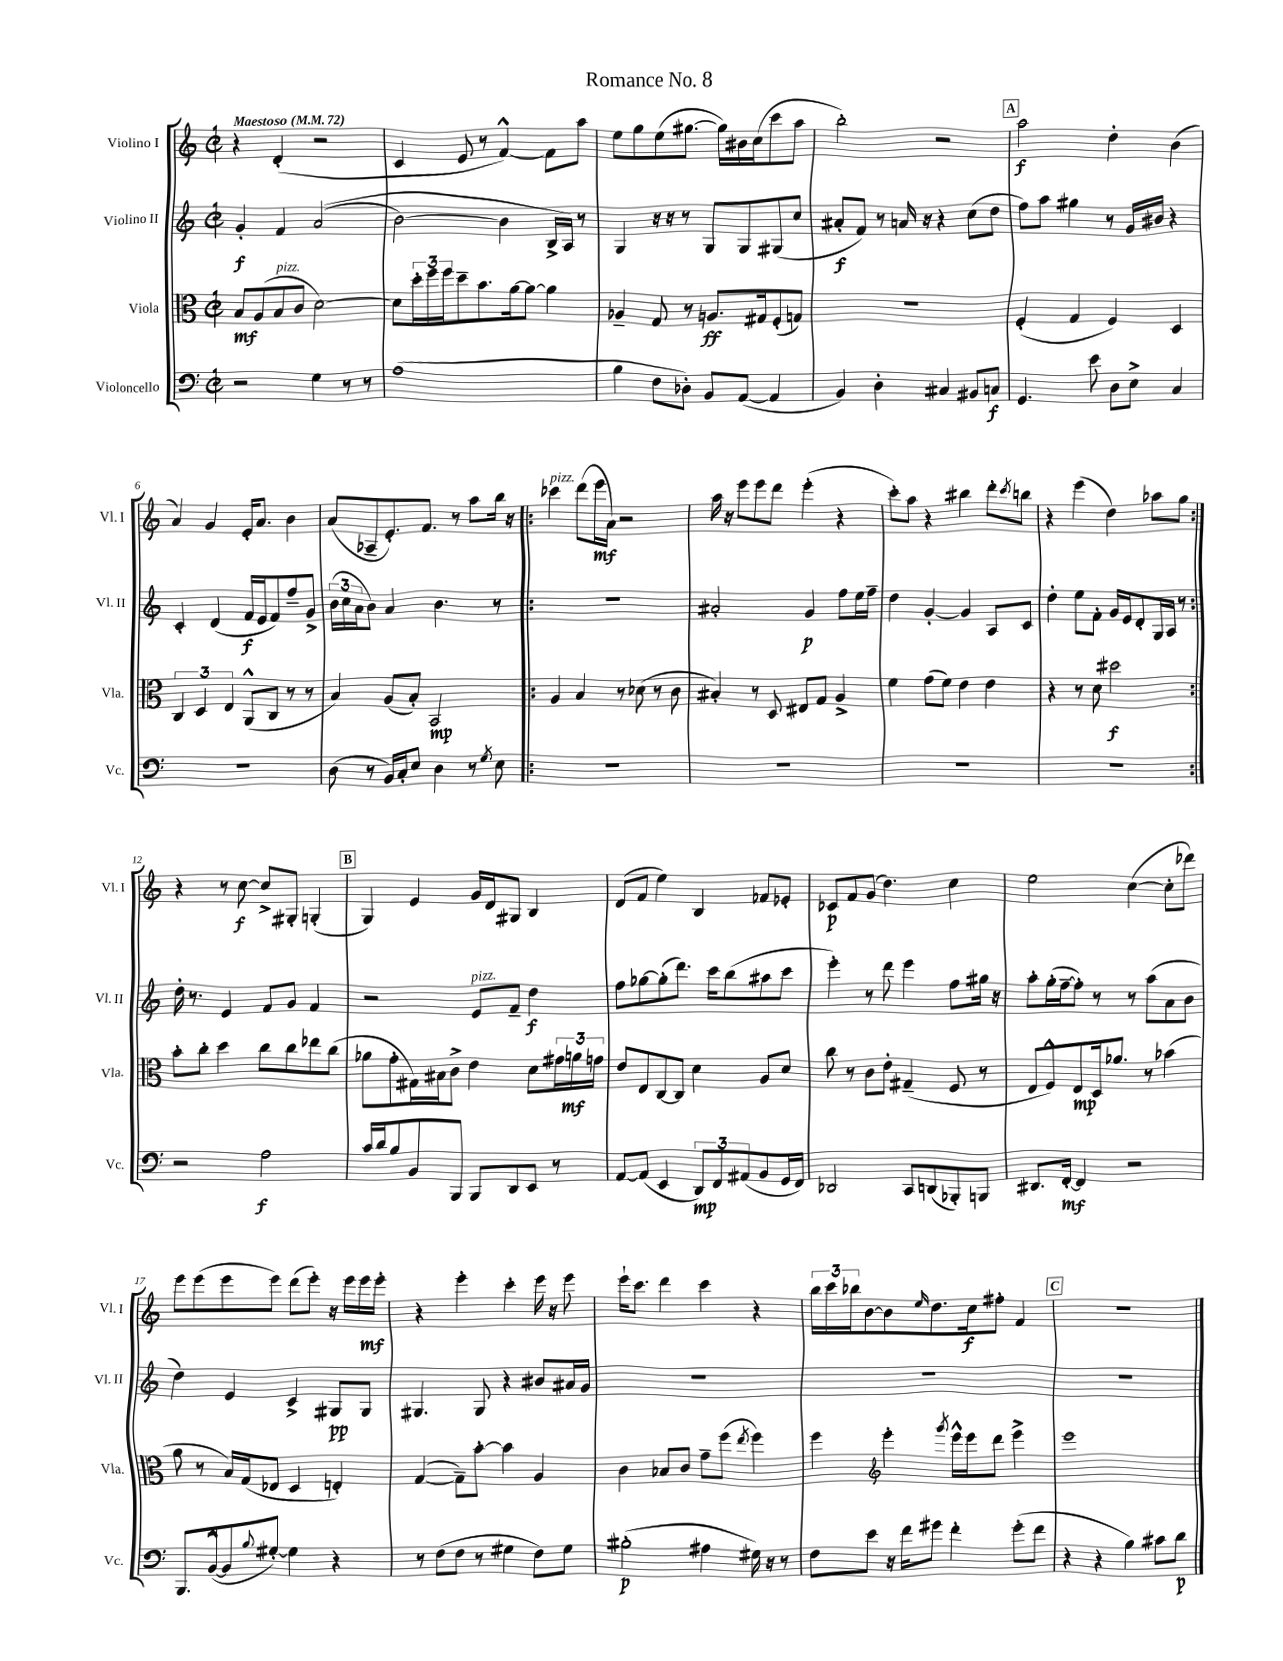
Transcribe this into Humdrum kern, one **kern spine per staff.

**kern	**kern	**kern	**kern
*staff4	*staff3	*staff2	*staff1
*clefF4	*clefC3	*clefG2	*clefG2
*k[]	*k[]	*k[]	*k[]
*M2/2	*M2/2	*M2/2	*M2/2
*met(c|)	*met(c|)	*met(c|)	*met(c|)
*MM72	*MM72	*MM72	*MM72
2r	8B	4g'	4r
.	(8A	.	.
.	8B	4f	(4d'
.	8c	.	.
4G	[2d)	&((2a	2r
8r	.	.	.
8r	.	.	.
=	=	=	=
(1A	8d]	[2b)	4c
.	24dd'	.	.
.	24ff	.	.
.	24ff	.	.
.	8dd~	.	8e
.	8.b	.	8r
.	.	4b]	[4f^^)
.	[16a	.	.
.	8a_	.	.
.	4a]	16B^	8f]
.	.	16A&)	.
.	.	8r	8aa
=	=	=	=
4B	4A-~	4G	8ee
.	.	.	8gg
8F	8G	16r	(8ee
.	.	16r	.
8D-')	8r	8r	[8.gg#
8BB	8.A	8G	.
.	.	.	16gg#])
([8AA	.	8G	16b#
.	16G#	.	(16cc
4AA]	(8F'	(8G#	8ccc
.	8G)	8cc	8aa
=	=	=	=
4BB)	1r	8a#'	2bb')
.	.	8f)	.
4D'	.	8r	.
.	.	16a	.
.	.	16r	.
4C#	.	4r	2r
8BB#	.	(8cc	.
8C	.	8dd	.
=	=	=	=
4.GG	(4F'	8ff)	2aa
.	.	8aa	.
.	4G	4gg#	.
8e	.	.	.
8D	4F)	8r	4dd'
8E^	.	16g	.
.	.	16b#	.
4C	4D	4r	(4b
=	=	=	=
1r	6C	4c'	4a)
.	6D	.	.
.	.	(4d	4g
.	6E	.	.
.	(8AA^^	16f	16e'
.	.	16e	8.a
.	8C	8f)	.
.	8r	8ff~	4b
.	8r	8g^	.
=	=	=	=
(8D	4B)	(24b	(8a
.	.	24cc	.
.	.	24a	.
8r	.	8b)	8A-~
16BB)	(8A	4a	8.e')
16C'	.	.	.
8E	8B')	.	.
.	.	.	8.f
4D	2BB	4.b	.
.	.	.	8r
8r	.	.	8aa
8qG	.	.	.
8E	.	8r	16bb
.	.	.	16r
=!|:	=!|:	=!|:	=!|:
1r	4A	1r	4ccc-
.	4B	.	(8ddd
.	.	.	16eee
.	.	.	16a)
.	8r	.	2r
.	(8d-	.	.
.	8r	.	.
.	8c	.	.
=	=	=	=
1r	4B#')	2a#'	16aa
.	.	.	16r
.	.	.	8eee
.	8r	.	8eee
.	8D	.	8ddd
.	8E#	4g	(4eee'
.	8G	.	.
.	4A^	8ff	4r
.	.	16ee	.
.	.	16ff~	.
=	=	=	=
1r	4f	4dd	8ccc')
.	.	.	8aa
.	(8g	[4g'	4r
.	8f)	.	.
.	4e	4g]	4bb#
.	4e	8A	8ddd'
.	.	.	8qccc
.	.	8c	8bb
=	=	=	=
1r	4r	4dd'	4r
.	8r	8ee	(4eee
.	8d	8f'	.
.	2dd#	16g	4dd)
.	.	16e	.
.	.	8d'	.
.	.	16G	8aa-
.	.	16A	.
.	.	8r	8gg
=:|!	=:|!	=:|!	=:|!
2r	8b'	16dd'	4r
.	.	8.r	.
.	8cc'	.	.
.	4dd	4e	8r
.	.	.	[8cc
2A	8cc	8f	8cc^]
.	8cc	8g	8G#'
.	8ee-	4f	(4G'
.	(8cc	.	.
=	=	=	=
16c	8a-	2r	4G)
16d	.	.	.
8B	8g'	.	.
8BB	16G#)	.	4e
.	16B#	.	.
8BBB	8c^	.	.
8BBB	4e	8e	16g
.	.	.	16d
8DD	.	8f~	8G#
8EE	8d	4dd	4B
8r	24g#	.	.
.	24a	.	.
.	24g	.	.
=	=	=	=
[8AA	8e	8ff	(8d
(8AA]	8E	[8gg-	8f
4EE	[8C	(8gg-']	4ee)
.	8C]	8.ddd)	.
12DD)	4d	.	4B
.	.	16ccc	.
12FF	.	.	.
.	.	(8bb	.
(12AA#	.	.	.
8BB	8A	8aa#	8f-
16GG	8d	8ccc	8e-'
16FF)	.	.	.
=	=	=	=
2DD-	8cc	4eee')	8c-
.	8r	.	8f
.	8c	8r	(8g
.	8e'	8ddd	4.dd)
8CC	(4G#~	4eee	.
(8DD	.	.	.
8BBB-')	8F	8ff	4cc
8BBB	8r	16gg#	.
.	.	16r	.
=	=	=	=
8.DD#	8E	8aa'	2ee
.	8F^^)	(16gg'	.
[16FF'	.	[16ff~	.
4FF]	8E	8ff'])	.
.	16D	8r	.
.	8.a-	.	.
2r	.	8r	([4cc
.	8r	(8aa	.
.	(4b-	8a	8cc']
.	.	8b	8ddd-)
=	=	=	=
8.BBB	8a	4dd)	8eee
.	8r	.	(8eee
([16BB^^	.	.	.
8BB]	16B)	4e	8eee
.	(16G	.	.
8qqB	.	.	.
[8G#')	8E-	.	8eee)
4G#]	4D	4c^	(8ddd
.	.	.	8eee')
4r	4E')	8G#	16r
.	.	.	16eee
.	.	8G#	16eee
.	.	.	16eee'
=	=	=	=
8r	([4G	4.G#	4r
(8F	.	.	.
8F	8G~])	.	4eee'
8r	[8b'	8G#	.
4G#	4b]	4r	4ccc'
8F)	4A	8b#	16eee
.	.	.	16r
8G#	.	16a#	8eee
.	.	16g	.
=	=	=	=
(2B#'	4c	1r	16eee`
.	.	.	8.ccc
.	8B-	.	4ddd
.	8c	.	.
4A#	8g~	.	4ccc
.	(8ff	.	.
.	8qee	.	.
16G#)	4ff)	.	4r
16r	.	.	.
8r	.	.	.
=	=	=	=
8F	4ff	1r	24bb
.	.	.	24ccc
.	.	.	24bb-
8e	.	.	[8b
*	*clefG2	*	*
16r	4eee'	.	8b]
16f	.	.	.
.	.	.	16qqee
8g#	.	.	8.dd
.	8qggg	.	.
4f'	16eee^^	.	.
.	16eee	.	16cc
.	8ddd	.	8ff#'
(8g#'	4eee^	.	4f
8f	.	.	.
=	=	=	=
4r	1eee	1r	1r
4r	.	.	.
4B)	.	.	.
8c#	.	.	.
8d	.	.	.
==	==	==	==
*-	*-	*-	*-
